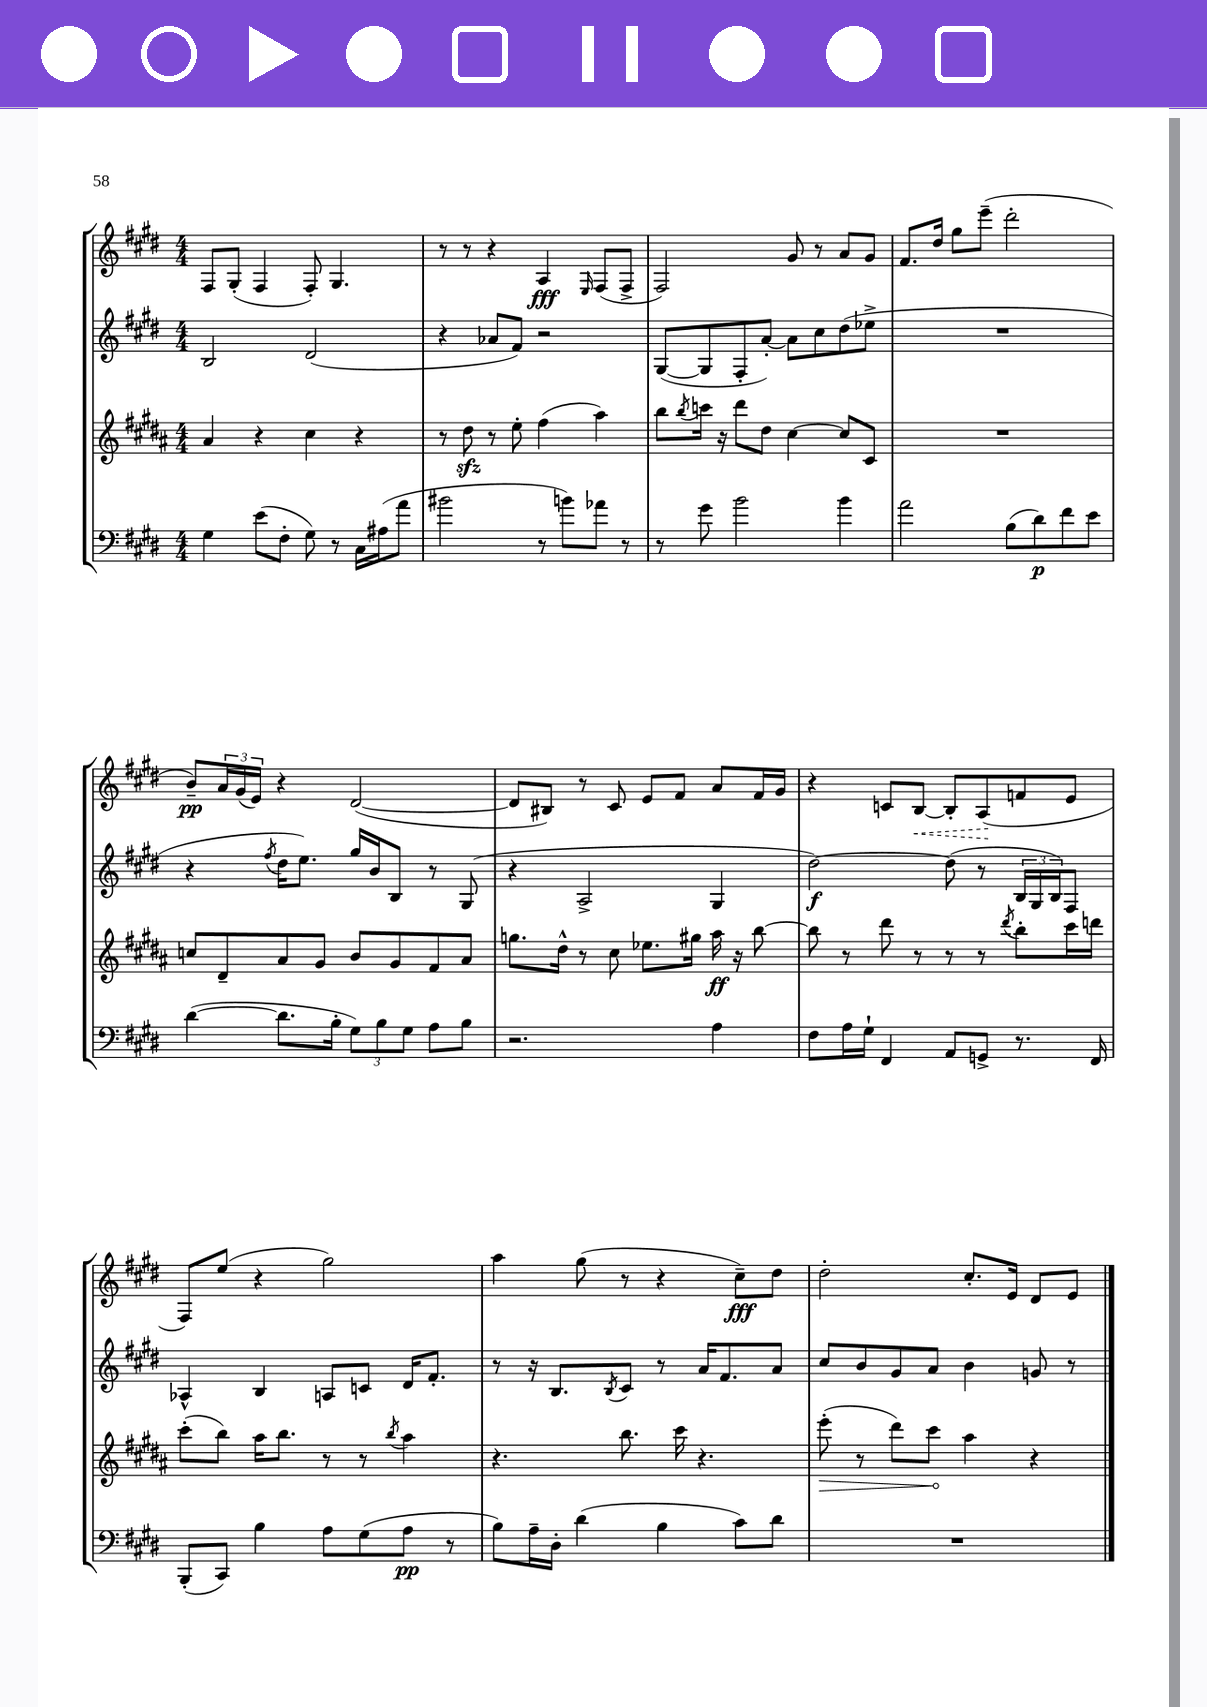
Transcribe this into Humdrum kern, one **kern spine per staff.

**kern	**dynam	**kern	**dynam	**kern	**dynam	**kern	**dynam
*part4	*part4	*part3	*part3	*part2	*part2	*part1	*part1
*staff4	*staff4	*staff3	*staff3	*staff2	*staff2	*staff1	*staff1
*clefF4	*	*clefG2	*	*clefG2	*	*clefG2	*
*k[f#c#g#d#]	*	*k[f#c#g#d#a#]	*	*k[f#c#g#d#]	*	*k[f#c#g#d#]	*
*M4/4	*	*M4/4	*	*M4/4	*	*M4/4	*
=22	=22	=22	=22	=22	=22	=22	=22
4G#\	.	4a#/	.	2B/	.	8F#/L	.
.	.	.	.	.	.	(8G#'/J	.
(8e\L	.	4r	.	.	.	4F#/	.
8F#'\J	.	.	.	.	.	.	.
8G#\)	.	4cc#\	.	(2d#/	.	8F#'/)	.
8r	.	.	.	.	.	4.G#/	.
16C#\LL	.	4r	.	.	.	.	.
(16A#X\J	.	.	.	.	.	.	.
8a\J	.	.	.	.	.	.	.
=23	=23	=23	=23	=23	=23	=23	=23
2b#X\	.	8r	.	4r	.	8r	.
.	.	8dd#zz\	.	.	.	8r	.
.	.	8r	.	8a-X/L	.	4r	.
.	.	8ee'\	.	8f#/J)	.	.	.
8r	.	(4ff#\	.	2r	.	4A/	fff
8bn\L)	.	.	.	.	.	.	.
.	.	.	.	.	.	16qqE/	.
8a-X\J	.	4aa#\)	.	.	.	(8F#/L	.
8r	.	.	.	.	.	8F#^/J	.
=24	=24	=24	=24	=24	=24	=24	=24
8r	.	8bb\L	.	([8G#/L	.	2F#/)	.
.	.	8qbb/	.	.	.	.	.
8g#\	.	16cccn\Jk	.	8G#/]	.	.	.
.	.	16r	.	.	.	.	.
2b\	.	8ddd#\L	.	8F#'/	.	.	.
.	.	8dd#\J	.	[8a'/J)	.	.	.
.	.	[4cc#\	.	8a\L]	.	8g#/	.
.	.	.	.	8cc#\	.	8r	.
4b\	.	8cc#/L]	.	(8dd#\	.	8a/L	.
.	.	8c#/J	.	8ee-X^\J	.	8g#/J	.
=25	=25	=25	=25	=25	=25	=25	=25
2a\	.	1r	.	1r	.	8.f#/L	.
.	.	.	.	.	.	16dd#/Jk	.
.	.	.	.	.	.	8gg#\L	.
.	.	.	.	.	.	(8eee~\J	.
(8B\L	.	.	.	.	.	2ddd#'\	.
8d#\)	p	.	.	.	.	.	.
8f#\	.	.	.	.	.	.	.
8e\J	.	.	.	.	.	.	.
!!LO:LB:g=z
=26	=26	=26	=26	=26	=26	=26	=26
([4d#\	.	8ccn/L	.	4r	.	8b~/L)	pp
.	.	8d#~/	.	.	.	24a/L	.
.	.	.	.	.	.	(24g#/	.
.	.	.	.	.	.	24e/JJ)	.
.	.	.	.	8qff#/	.	.	.
8.d#\L]	.	8a#/	.	16dd#\KL	.	4r	.
.	.	.	.	8.ee\J)	.	.	.
.	.	8g#/J	.	.	.	.	.
16B'\Jk	.	.	.	.	.	.	.
12G#\L)	.	8b/L	.	16gg#/LL	.	([2d#/	.
.	.	.	.	16b/J	.	.	.
12B\	.	.	.	.	.	.	.
.	.	8g#/	.	8B/J	.	.	.
12G#\J	.	.	.	.	.	.	.
8A\L	.	8f#/	.	8r	.	.	.
8B\J	.	8a#/J	.	(8G#/	.	.	.
=27	=27	=27	=27	=27	=27	=27	=27
2.r	.	8.ggn\L	.	4r	.	8d#/L]	.
.	.	.	.	.	.	8B#X/J)	.
.	.	16dd#^^\Jk	.	.	.	.	.
.	.	8r	.	2A^/	.	8r	.
.	.	8cc#\	.	.	.	8c#/	.
.	.	8.ee-X\L	.	.	.	8e/L	.
.	.	.	.	.	.	8f#/J	.
.	.	16gg#X\Jk	.	.	.	.	.
4A\	.	16aa#\	ff	4G#/	.	8a/L	.
.	.	16r	.	.	.	.	.
.	.	[8bb\	.	.	.	16f#/L	.
.	.	.	.	.	.	16g#/JJ	.
=28	=28	=28	=28	=28	=28	=28	=28
8F#\L	.	8bb\]	.	[2dd#\)	f	4r	.
16A\L	.	8r	.	.	.	.	.
16G#`\JJ	.	.	.	.	.	.	.
4FF#/	.	8ddd#\	.	.	.	8cn/L	.
!	!	!	!	!	!	!	!LO:HP:b
.	.	8r	.	.	.	[8B/J	<
8AA/L	.	8r	.	(8dd#\]	.	8B'/L]	.
8GGn^/J	.	8r	.	8r	.	(8A/	.
.	.	8qddd#/	.	.	.	.	.
8.r	.	8bb'\L	.	24B/LL	.	8fn/	[
.	.	.	.	24G#/	.	.	.
.	.	.	.	24B/J)	.	.	.
.	.	16ccc#\L	.	8F#/J	.	8e/J	.
16FF#/	.	16dddn\JJ	.	.	.	.	.
!!LO:LB:g=z
=29	=29	=29	=29	=29	=29	=29	=29
(8BBB'/L	.	(8ccc#'\L	.	4A-X^^/	.	8F#/L)	.
8CC#/J)	.	8bb\J)	.	.	.	(8ee/J	.
4B\	.	16aa#\KL	.	4B/	.	4r	.
.	.	8.bb\J	.	.	.	.	.
8A\L	.	8r	.	8An/L	.	2gg#\)	.
(8G#\	.	8r	.	8cn/J	.	.	.
.	.	8qbb/	.	.	.	.	.
8A\J	pp	4aa#\	.	16d#/KL	.	.	.
.	.	.	.	8.f#'/J	.	.	.
8r	.	.	.	.	.	.	.
=30	=30	=30	=30	=30	=30	=30	=30
8B\L)	.	4.r	.	8r	.	4aa\	.
16A~\L	.	.	.	16r	.	.	.
16D#'\JJ	.	.	.	8.B/L	.	.	.
(4d#\	.	.	.	.	.	(8gg#\	.
.	.	.	.	8qB/	.	.	.
.	.	8.bb\	.	8c#/J	.	8r	.
4B\	.	.	.	8r	.	4r	.
.	.	16ccc#\	.	.	.	.	.
.	.	4.r	.	16a/KL	.	.	.
.	.	.	.	8.f#/	.	.	.
8c#\L)	.	.	.	.	.	8cc#~\L)	fff
8d#\J	.	.	.	8a/J	.	8dd#\J	.
=31	=31	=31	=31	=31	=31	=31	=31
!	!	!	!LO:HP:b	!	!	!	!
1r	.	(8eee'\	>	8cc#/L	.	2dd#'\	.
.	.	8r	.	8b/	.	.	.
.	.	8ddd#\L)	.	8g#/	.	.	.
.	.	8ccc#\J	.	8a/J	.	.	.
.	.	4aa#\	]	4b\	.	8.cc#'/L	.
.	.	.	.	.	.	16e/Jk	.
.	.	4r	.	8gn/	.	8d#/L	.
.	.	.	.	8r	.	8e/J	.
==	==	==	==	==	==	==	==
*-	*-	*-	*-	*-	*-	*-	*-
